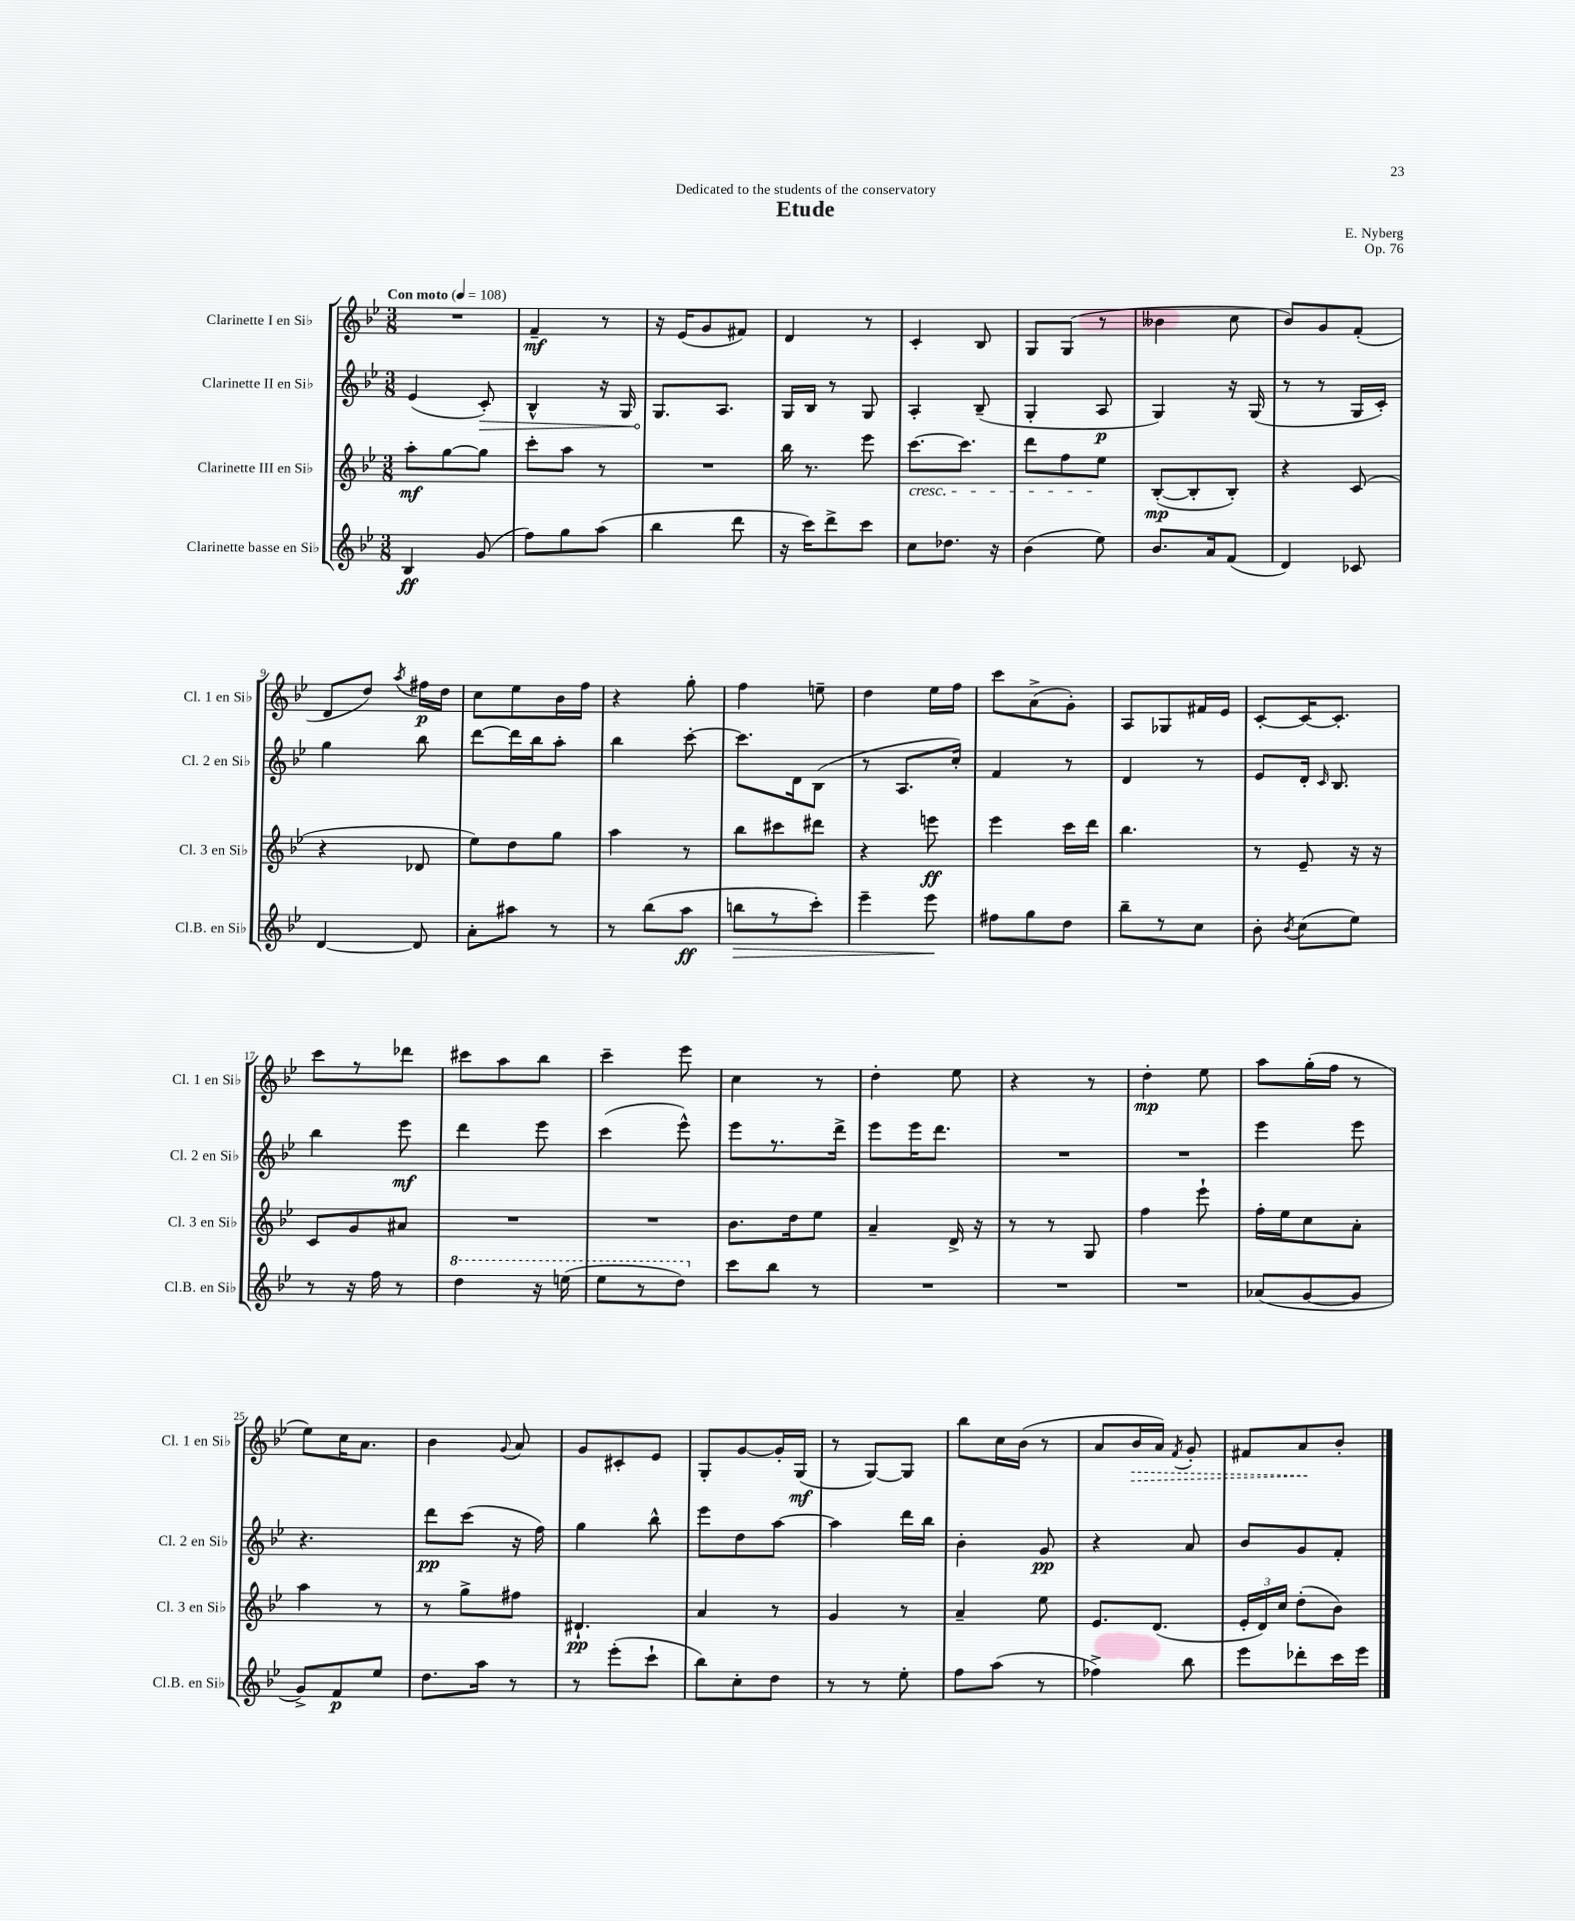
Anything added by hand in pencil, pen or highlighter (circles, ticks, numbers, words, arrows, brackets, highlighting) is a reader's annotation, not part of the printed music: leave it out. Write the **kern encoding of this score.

**kern	**dynam	**kern	**dynam	**kern	**dynam	**kern	**dynam
*part4	*part4	*part3	*part3	*part2	*part2	*part1	*part1
*staff4	*staff4	*staff3	*staff3	*staff2	*staff2	*staff1	*staff1
*I"Clarinette basse en Si♭	*	*I"Clarinette III en Si♭	*	*I"Clarinette II en Si♭	*	*I"Clarinette I en Si♭	*
*I'Cl.B. en Si♭	*	*I'Cl. 3 en Si♭	*	*I'Cl. 2 en Si♭	*	*I'Cl. 1 en Si♭	*
*clefG2	*	*clefG2	*	*clefG2	*	*clefG2	*
*k[b-e-]	*	*k[b-e-]	*	*k[b-e-]	*	*k[b-e-]	*
*M3/8	*	*M3/8	*	*M3/8	*	*M3/8	*
*MM108	*	*MM108	*	*MM108	*	*MM108	*
=1	=1	=1	=1	=1	=1	=1	=1
!	!	!	!	!	!	!LO:TX:a:B:t=Con moto	!
4B-/	ff	8aa'\L	mf	(4e-/	.	4.r	.
.	.	[8gg\	.	.	.	.	.
!	!	!	!	!	!LO:HP:b	!	!
(8g/	.	8gg\J]	.	8c'/)	>	.	.
=2	=2	=2	=2	=2	=2	=2	=2
8ff\L)	.	8ccc'\L	.	4B-^^/	.	4f~/	mf
8gg\	.	8aa\J	.	.	.	.	.
(8aa\J	.	8r	.	16r	.	8r	.
.	.	.	.	16G/	.	.	.
=3	=3	=3	=3	=3	=3	=3	=3
4bb-\	.	4.r	.	8.G/L	.	16r	.
.	.	.	.	.	.	(16e-/KL	.
.	.	.	.	.	.	8g/	.
.	.	.	.	8.A/J	]	.	.
8ddd\	.	.	.	.	.	8f#X/J)	.
=4	=4	=4	=4	=4	=4	=4	=4
16r	.	16bb-\	.	16G/LL	.	4d/	.
16ccc\KL)	.	8.r	.	16B-/JJ	.	.	.
8ddd^\	.	.	.	8r	.	.	.
8ccc\J	.	8eee-\	.	8G/	.	8r	.
=5	=5	=5	=5	=5	=5	=5	=5
!	!	!LO:TX:b:i:t=cresc.	!	!	!	!	!
8cc\L	.	[8.ccc\L	.	4A'/	.	4c'/	.
8.dd-X\J	.	.	.	.	.	.	.
.	.	8.ccc\J]	.	.	.	.	.
.	.	.	.	(8B-~/	.	8B-/	.
16r	.	.	.	.	.	.	.
=6	=6	=6	=6	=6	=6	=6	=6
(4b-\	.	8ddd\L	.	4G'/	.	8G/L	.
.	.	8ff\	.	.	.	(8G/J	.
8ee-\)	.	8ee-\J	.	8A/	p	8r	.
=7	=7	=7	=7	=7	=7	=7	=7
8.b-/L	.	([8B-'/L	mp	4G/)	.	4b--X\	.
.	.	8B-'/]	.	.	.	.	.
16a/k	.	.	.	.	.	.	.
(8f/J	.	8B-'/J)	.	16r	.	8cc\	.
.	.	.	.	(16G/	.	.	.
=8	=8	=8	=8	=8	=8	=8	=8
4d/)	.	4r	.	8r	.	8b-/L)	.
.	.	.	.	8r	.	8g/	.
8c-X/	.	(8c/	.	16G/LL	.	(8f'/J	.
.	.	.	.	16c'/JJ)	.	.	.
!!LO:LB:g=z
=9	=9	=9	=9	=9	=9	=9	=9
[4d/	.	4r	.	4gg\	.	8d/L	.
.	.	.	.	.	.	8dd/J)	.
.	.	.	.	.	.	8qaa/	.
8d/]	.	8d-X/	.	8bb-\	.	16ff#X\LL	p
.	.	.	.	.	.	16dd\JJ	.
=10	=10	=10	=10	=10	=10	=10	=10
8a'\L	.	8ee-\L)	.	[8ddd\L	.	8cc\L	.
8aa#X\J	.	8dd\	.	16ddd\L]	.	8ee-\	.
.	.	.	.	16bb-\J	.	.	.
8r	.	8gg\J	.	8aa'\J	.	16b-\L	.
.	.	.	.	.	.	16ff\JJ	.
=11	=11	=11	=11	=11	=11	=11	=11
8r	.	4aa\	.	4bb-\	.	4r	.
(8bb-\L	.	.	.	.	.	.	.
8aa\J	ff	8r	.	[8ccc'\	.	8gg'\	.
=12	=12	=12	=12	=12	=12	=12	=12
!	!LO:HP:b	!	!	!	!	!	!
8bbn\L	>	8bb-\L	.	8.ccc\L]	.	4ff\	.
8r	.	8ccc#X\	.	.	.	.	.
.	.	.	.	16d\k	.	.	.
8ccc'\J)	.	8ddd#X\J	.	(8B-\J	.	8een~\	.
=13	=13	=13	=13	=13	=13	=13	=13
4eee-~\	.	4r	.	8r	.	4dd\	.
.	.	.	.	8.A/L	.	.	.
8eee-\	.	8eeen\	ff	.	.	16ee-\LL	.
.	.	.	.	16cc'/Jk)	.	16ff\JJ	.
.	]	.	.	.	.	.	.
=14	=14	=14	=14	=14	=14	=14	=14
8ff#X\L	.	4eee-\	.	4f/	.	8ccc\L	.
8gg\	.	.	.	.	.	(8a^\	.
8dd\J	.	16ccc\LL	.	8r	.	8g'\J)	.
.	.	16ddd\JJ	.	.	.	.	.
=15	=15	=15	=15	=15	=15	=15	=15
8bb-~\L	.	4.bb-\	.	4d/	.	8A/L	.
8r	.	.	.	.	.	8G-X/	.
8cc\J	.	.	.	8r	.	16f#X/L	.
.	.	.	.	.	.	16e-/JJ	.
=16	=16	=16	=16	=16	=16	=16	=16
8b-'\	.	8r	.	8e-/L	.	[8c'/L	.
8qb-/	.	.	.	.	.	.	.
(8cc\L	.	8e-~/	.	16d'/Jk	.	16c/K_	.
.	.	.	.	16qqc/	.	.	.
.	.	.	.	8.B-/	.	8.c'/J]	.
8ee-\J)	.	16r	.	.	.	.	.
.	.	16r	.	.	.	.	.
!!LO:LB:g=z
=17	=17	=17	=17	=17	=17	=17	=17
8r	.	8c/L	.	4bb-\	.	8ccc\L	.
16r	.	8g/	.	.	.	8r	.
16ff\	.	.	.	.	.	.	.
8r	.	8a#X/J	.	8eee-\	mf	8ddd-X\J	.
=18	=18	=18	=18	=18	=18	=18	=18
*8va	*	*	*	*	*	*	*
4ddd\	.	4.r	.	4ddd\	.	8ccc#X\L	.
.	.	.	.	.	.	8aa\	.
16r	.	.	.	8eee-\	.	8bb-\J	.
(16eeen\	.	.	.	.	.	.	.
=19	=19	=19	=19	=19	=19	=19	=19
8eee-\L	.	4.r	.	(4ccc\	.	4ccc~\	.
8r	.	.	.	.	.	.	.
8ddd\J)	.	.	.	8eee-^^\)	.	8eee-\	.
=20	=20	=20	=20	=20	=20	=20	=20
*X8va	*	*	*	*	*	*	*
8ccc\L	.	8.b-\L	.	8eee-\L	.	4cc\	.
8bb-\J	.	.	.	8.r	.	.	.
.	.	16dd\k	.	.	.	.	.
8r	.	8ee-\J	.	.	.	8r	.
.	.	.	.	16ddd^\Jk	.	.	.
=21	=21	=21	=21	=21	=21	=21	=21
4.r	.	4a~/	.	8eee-\L	.	4dd'\	.
.	.	.	.	16eee-\K	.	.	.
.	.	.	.	8.ddd\J	.	.	.
.	.	16d^/	.	.	.	8ee-\	.
.	.	16r	.	.	.	.	.
=22	=22	=22	=22	=22	=22	=22	=22
4.r	.	8r	.	4.r	.	4r	.
.	.	8r	.	.	.	.	.
.	.	8G/	.	.	.	8r	.
=23	=23	=23	=23	=23	=23	=23	=23
4.r	.	4ff\	.	4.r	.	4dd'\	mp
.	.	8eee-`\	.	.	.	8ee-\	.
=24	=24	=24	=24	=24	=24	=24	=24
(8a-X/L	.	16ff'\LL	.	4eee-\	.	8aa\L	.
.	.	16ee-\J	.	.	.	.	.
[8g/	.	8cc\	.	.	.	(16gg'\L	.
.	.	.	.	.	.	16ff\JJ	.
8g/J]	.	8a'\J	.	8eee-\	.	8r	.
!!LO:LB:g=z
=25	=25	=25	=25	=25	=25	=25	=25
8g^/L)	.	4aa\	.	4.r	.	8ee-\L)	.
8f/	p	.	.	.	.	16cc\K	.
.	.	.	.	.	.	8.a\J	.
8ee-/J	.	8r	.	.	.	.	.
=26	=26	=26	=26	=26	=26	=26	=26
8.dd\L	.	8r	.	8ddd\L	pp	4b-\	.
.	.	8gg^\L	.	(8ccc\J	.	.	.
16aa\Jk	.	.	.	.	.	.	.
.	.	.	.	.	.	8qqg/	.
8r	.	8ff#X\J	.	16r	.	8a/	.
.	.	.	.	16ff\)	.	.	.
=27	=27	=27	=27	=27	=27	=27	=27
8r	.	4.d#X`/	pp	4gg\	.	8g/L	.
(8eee-'\L	.	.	.	.	.	8c#X'/	.
8ccc`\J	.	.	.	8bb-^^\	.	8e-/J	.
=28	=28	=28	=28	=28	=28	=28	=28
8bb-\L)	.	4a/	.	8eee-\L	.	8G'/L	.
8cc'\	.	.	.	8dd\	.	[8g/	.
8dd\J	.	8r	.	[8aa\J	.	16g'/L]	.
.	.	.	.	.	.	(16G/JJ	mf
=29	=29	=29	=29	=29	=29	=29	=29
8r	.	4g/	.	4aa\]	.	8r	.
8r	.	.	.	.	.	[8G/L)	.
8ee-'\	.	8r	.	16ddd\LL	.	8G/J]	.
.	.	.	.	16bb-\JJ	.	.	.
=30	=30	=30	=30	=30	=30	=30	=30
8ff\L	.	4a~/	.	4b-'\	.	8bb-\L	.
(8aa\J	.	.	.	.	.	16cc\L	.
.	.	.	.	.	.	(16b-\JJ	.
8r	.	8ee-\	.	8g/	pp	8r	.
=31	=31	=31	=31	=31	=31	=31	=31
4ff-X^\)	.	8.e-/L	.	4r	.	8a/L	.
!	!	!	!	!	!	!	!LO:HP:b
.	.	.	.	.	.	16b-/L	>
.	.	(8.d/J	.	.	.	16a/JJ)	.
.	.	.	.	.	.	8qf/	.
8bb-\	.	.	.	8a/	.	8g'/	.
=32	=32	=32	=32	=32	=32	=32	=32
8eee-\L	.	24e-'/LL	.	8b-/L	.	8f#X/L	.
.	.	24d/)	.	.	.	.	.
.	.	24cc/JJ	.	.	.	.	.
8ddd-X'\	.	(8dd'\L	.	8g/	.	8a/	.
16ccc\L	.	8b-\J)	.	8f'/J	.	8b-'/J	]
16eee-\JJ	.	.	.	.	.	.	.
==	==	==	==	==	==	==	==
*-	*-	*-	*-	*-	*-	*-	*-
